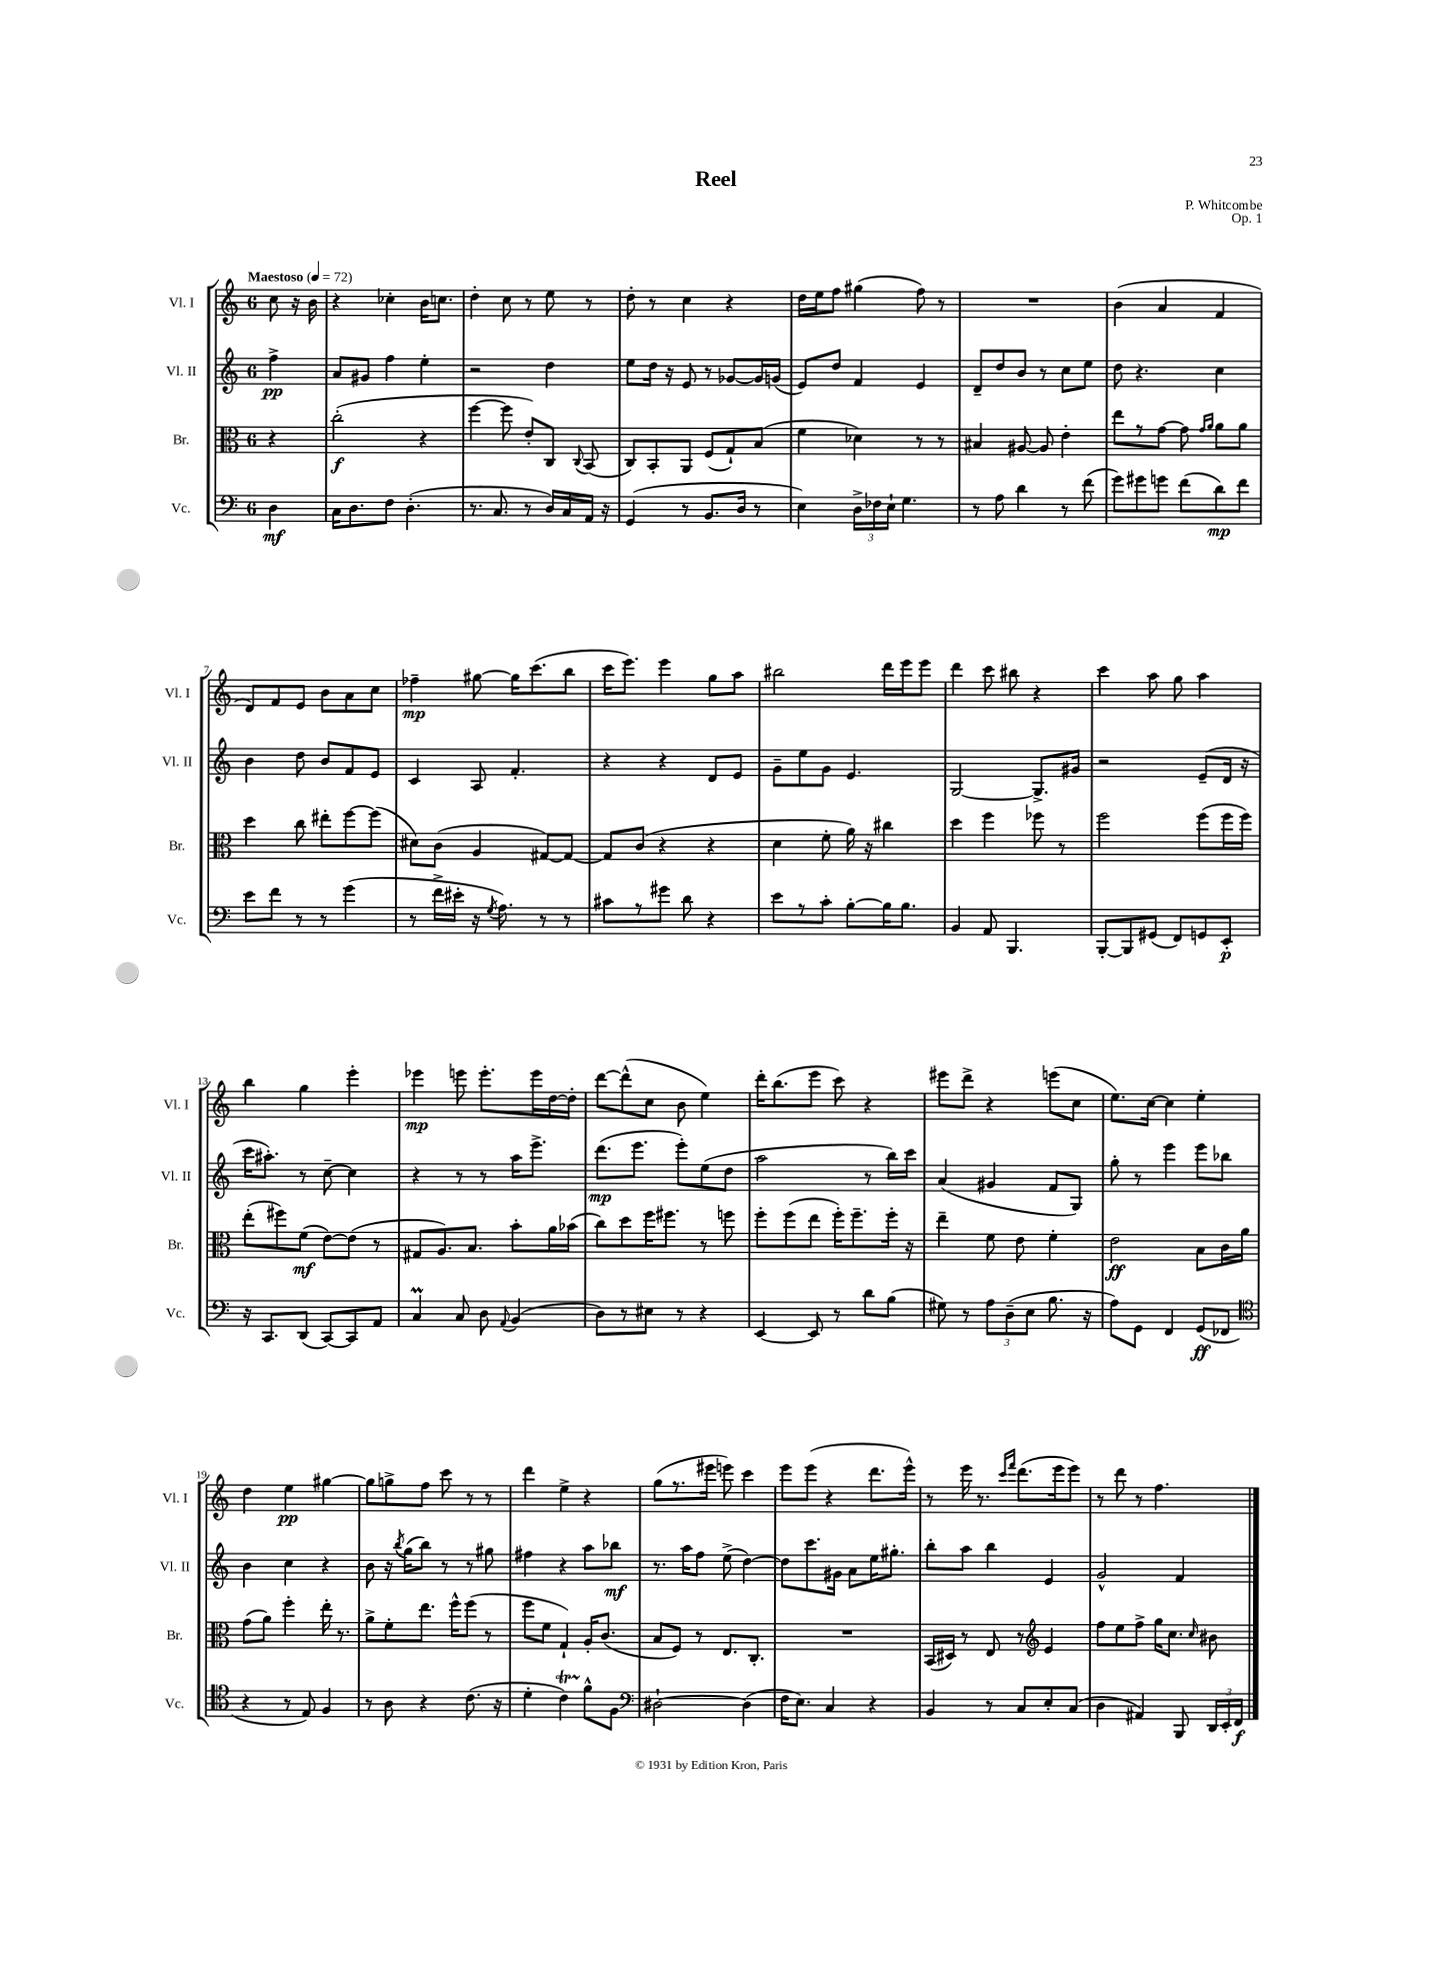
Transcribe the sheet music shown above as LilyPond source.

\header { title = "Reel" composer = "P. Whitcombe" opus = "Op. 1" }
<<
\new StaffGroup <<
\new Staff = "s0" \with { instrumentName = "Vl. I" shortInstrumentName = "Vl. I" } {
    \clef treble \key c \major \once \override Staff.TimeSignature.style = #'single-digit \time 6/8 \partial 4 \tempo "Maestoso" 4 = 72
    \autoBeamOff c''8 r16 b'16 |
    r4 ces''4-. b'16[ c''8.] |
    d''4-. c''8 r8 e''8 r8 |
    d''8-. r8 c''4 r4 |
    d''16[ e''16 f''8] gis''4( f''8) r8 |
    R2. |
    b'4( a'4 f'4 |
    d'8[) f'8 e'8] b'8[ a'8 c''8] |
    fes''4--\mp gis''8~ gis''16[ c'''8.( b''8] |
    c'''16[ e'''8.]) e'''4 g''8[ a''8] |
    bis''2 d'''16[ e'''16 e'''8] |
    d'''4 c'''8 bis''8 r4 |
    c'''4 a''8 g''8 a''4 |
    b''4 g''4 e'''4-. |
    ees'''4\mp e'''8 e'''8.[-. e'''16 d''16~ d''16]-. |
    d'''8[~ d'''8-^( c''8] b'8 e''4) |
    d'''16[-. b''8.( e'''8] c'''8) r4 |
    eis'''8[ d'''8]-> r4 e'''8[( c''8] |
    e''8.[) c''16]~ c''4 e''4-. |
    d''4 e''4\pp gis''4~ |
    gis''8[ g''8-> f''8] c'''8 r8 r8 |
    d'''4 e''4-> r4 |
    g''8[( r8. eis'''16] e'''8) c'''4 |
    e'''8[ e'''8]( r4 d'''8.[ e'''16]-^) |
    r8 e'''16 r8. \grace { c'''16[ f'''16] } d'''8.[( e'''16 e'''8]) |
    r8 d'''8 r8 f''4. \bar "|." |
}
\new Staff = "s1" \with { instrumentName = "Vl. II" shortInstrumentName = "Vl. II" } {
    \clef treble \key c \major \once \override Staff.TimeSignature.style = #'single-digit \time 6/8 \partial 4
    \autoBeamOff f''4->\pp |
    a'8[ gis'8] f''4 e''4-. |
    r2 d''4 |
    e''8[ d''16] r16 e'8 r8 ges'8[~ ges'16 g'16]( |
    e'8[) d''8] f'4 e'4 |
    d'8[-- d''8 b'8] r8 c''8[ e''8] |
    d''8 r4. c''4 |
    b'4 d''8 b'8[ f'8 e'8] |
    c'4 a8 f'4.-. |
    r4 r4 d'8[ e'8] |
    g'8[-- e''8 g'8] e'4. |
    g2~ g8.[-> gis'16] |
    r2 e'8[--( d'16] r16 |
    c'''16[ ais''8.]-.) r8 c''8~-- c''4 |
    r4 r8 r8 a''16[ e'''8.]-> |
    d'''8.[\mp( e'''8.] e'''8[-.) e''8( d''8] |
    a''2 r8 b''16[) c'''16] |
    a'4( gis'4 f'8[ g8]) |
    g''8-. r8 e'''4 e'''8[ bes''8] |
    b'4 c''4 r4 |
    b'8 r16 \acciaccatura { b''8 } g''16[( b''8]) r8 r8 gis''8 |
    fis''4 r4 a''8[ bes''8]\mf |
    r8. a''16[ f''8] e''8->( d''4~) |
    d''8[ c'''8. gis'16] a'8[ e''16 gis''8.]-. |
    b''8[-. a''8] b''4 e'4 |
    g'2-^ f'4 \bar "|." |
}
\new Staff = "s2" \with { instrumentName = "Br." shortInstrumentName = "Br." } {
    \clef alto \key c \major \once \override Staff.TimeSignature.style = #'single-digit \time 6/8 \partial 4
    \autoBeamOff r4 |
    c''2-.\f( r4 |
    f''4~ f''8 e'8[-.) c8] \appoggiatura { c8 } b,8( |
    c8[) b,8-. a,8] f8[( g8-!) b8]( |
    f'4 des'4) r8 r8 |
    bis4 ais8~ ais8 e'4-. |
    e''8[ r8 g'8]~ g'8 \grace { g'16[ a'16] } a'8[ a'8] |
    d''4 c''8 eis''8[-. f''8~ f''8]( |
    dis'8[) c'8]( a4 gis8[~) gis8]~ |
    gis8[ c'8]( r4 r4 |
    d'4 f'8-. a'16) r16 cis''4 |
    d''4 f''4 fes''8 r8 |
    f''2 f''8[( f''16 f''16]) |
    e''8[-.( fis''8) f'8]\mf( e'8[~) e'8]( r8 |
    gis8[ a8.) b8.] b'8[-. a'16 bes'16]( |
    c''8[) d''8 f''16 fis''8.] r8 f''8 |
    f''8[-. f''8( e''8] f''16[-.) f''8.-- f''16]-. r16 |
    e''4-- f'8 e'8 f'4-. |
    e'2\ff b8[ c'16 a'16] |
    g'8[( a'8]) f''4-. e''16-. r8. |
    a'8[-> f'8-. e''8.] f''16[-^ f''8]( r8 |
    f''8[ f'8] g4-!) a16[-. c'8.]( |
    b8[ f8]) r8 e8.[ c8.]-. |
    R2. |
    b,16[( dis16]) r8 e8 r8 \clef treble e'4 |
    f''8[ e''8 f''8]-> g''16[ c''8.] \grace { c''16 } bis'8 \bar "|." |
}
\new Staff = "s3" \with { instrumentName = "Vc." shortInstrumentName = "Vc." } {
    \clef bass \key c \major \once \override Staff.TimeSignature.style = #'single-digit \time 6/8 \partial 4
    \autoBeamOff d4\mf |
    c16[ d8. f8] d4.-.( |
    r8. c8. r8 d16[) c16 a,16] r16 |
    g,4( r8 b,8.[ d16] r8 |
    e4) \tuplet 3/2 { d16[-> fes16 e16]-! } g4. |
    r8 a8 d'4 r8 f'8( |
    g'8[) gis'8 g'8] f'8[( d'8\mp) f'8] |
    e'8[ f'8] r8 r8 g'4( |
    r8 f'16[-> eis'16]-. r16 \acciaccatura { g8 } a8.) r8 r8 |
    cis'8[ r8 gis'8] d'8 r4 |
    e'8[ r8 c'8]-. b8[~-. b16 b8.] |
    b,4 a,8 b,,4. |
    b,,8[~-. b,,8 gis,8]( f,8[) g,8 e,8]-.\p |
    r16 c,8.[ d,8]( c,8[~) c,8 a,8] |
    c4\prall c8 d8 \appoggiatura { a,8 } b,4( |
    d8[) r8 eis8] r8 r4 |
    e,4~ e,8 r8 d'8[ b8]( |
    gis8) r8 \tuplet 3/2 { a8[ d8--( e8] } b8. r16 |
    a8[) g,8] f,4 g,8[\ff( fes,8] |
    \clef tenor r4 r8 e8) f4 |
    r8 a8 r4 c'8.( r16 |
    d'4-. c'4\startTrillSpan) f'8[-^\stopTrillSpan f8] |
    \clef bass dis2~-! dis4( |
    f16[ e8.]) c4 r4 |
    b,4 r8 c8[ e8-. c8]( |
    d4 ais,4) b,,8 \tuplet 3/2 { d,16[ e,16-. f,16]\f } \bar "|." |
}
>>
>>
